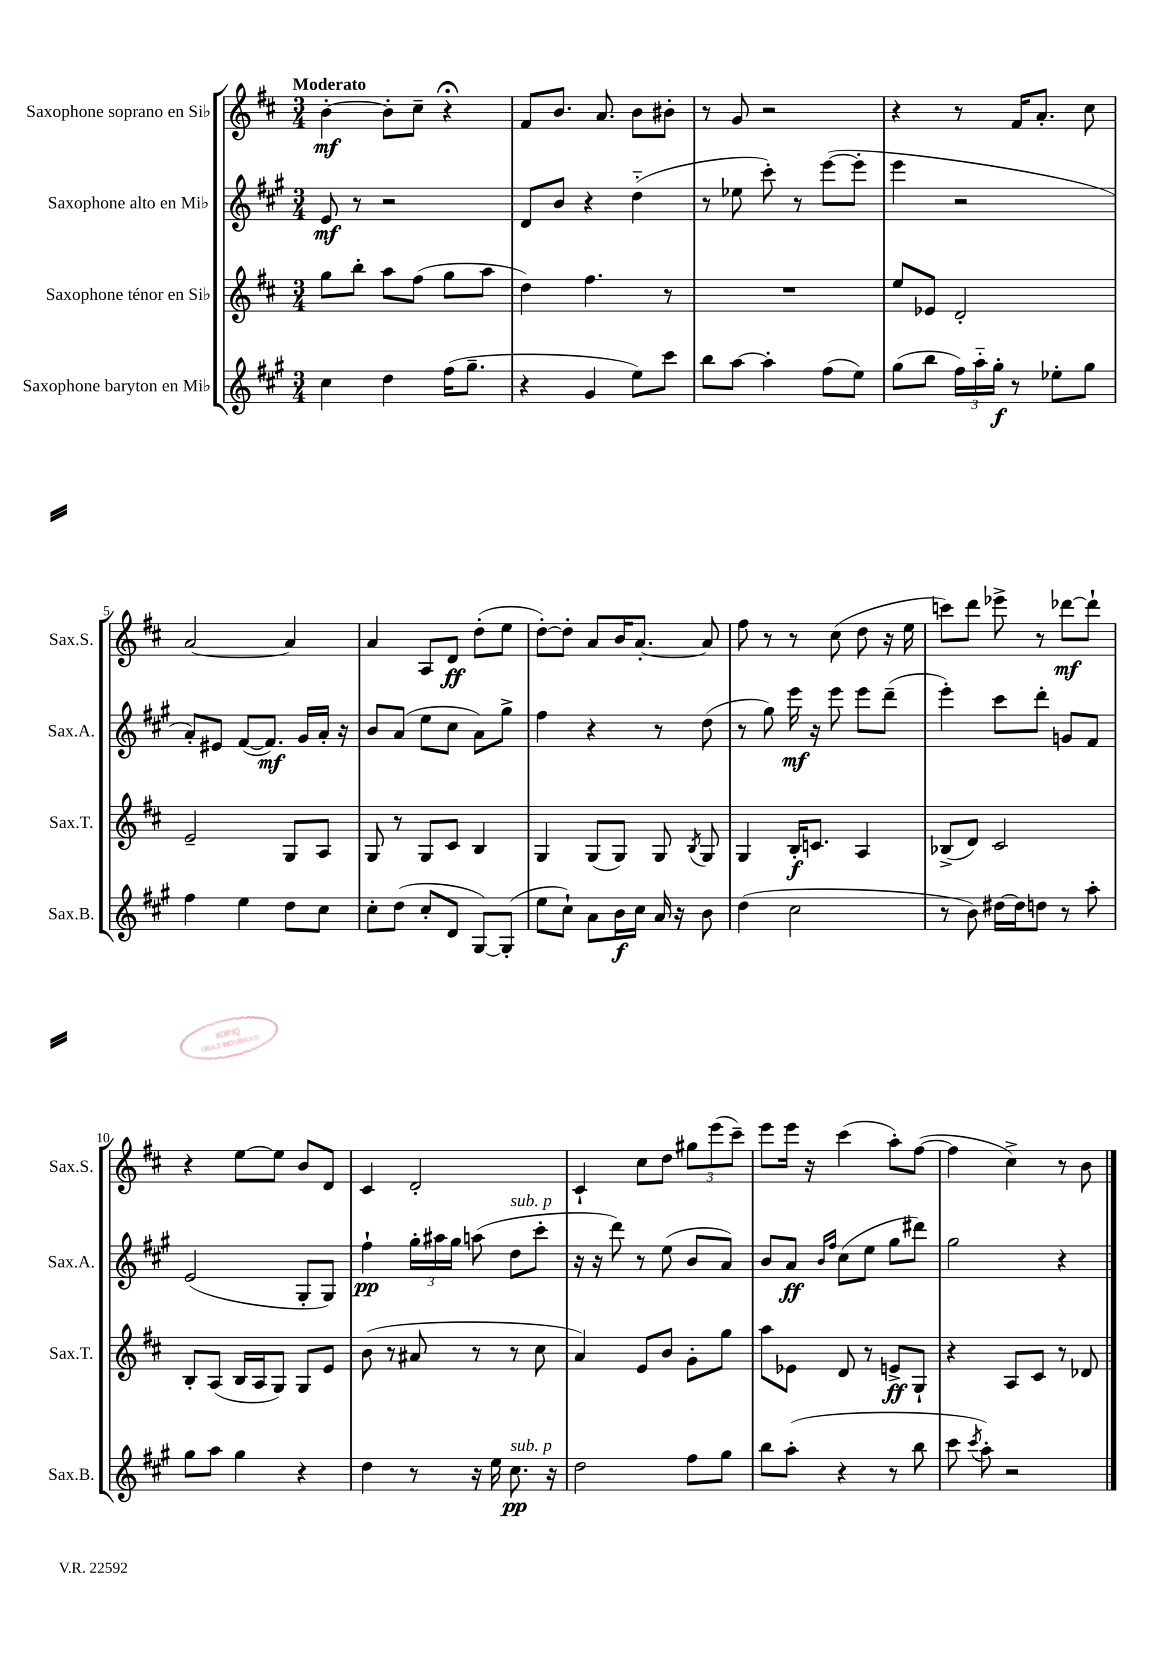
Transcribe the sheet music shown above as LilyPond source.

<<
\new StaffGroup <<
\new Staff = "s0" \with { instrumentName = "Saxophone soprano en Sib" shortInstrumentName = "Sax.S." } {
    \clef treble \key d \major \numericTimeSignature \time 3/4 \tempo "Moderato"
    \autoBeamOff b'4~-.\mf b'8[-. cis''8]-- r4\fermata |
    fis'8[ b'8.] a'8. b'8[ bis'8]-. |
    r8 g'8 r2 |
    r4 r8 fis'16[ a'8.]-. cis''8 |
    a'2~ a'4 |
    a'4 a8[ d'8]\ff d''8[-.( e''8] |
    d''8[~-.) d''8]-. a'8[ b'16 a'8.]~-. a'8 |
    fis''8 r8 r8 cis''8( d''8 r16 e''16 |
    c'''8[) d'''8] ees'''8-> r8 des'''8[~\mf des'''8]-! |
    r4 e''8[~ e''8] b'8[ d'8] |
    cis'4 d'2-. |
    cis'4-! cis''8[ d''8] \tuplet 3/2 { gis''8[ e'''8( cis'''8]--) } |
    e'''8[ e'''16] r16 cis'''4( a''8[-.) fis''8]~( |
    fis''4 cis''4->) r8 b'8 \bar "|." |
}
\new Staff = "s1" \with { instrumentName = "Saxophone alto en Mib" shortInstrumentName = "Sax.A." } {
    \clef treble \key a \major \numericTimeSignature \time 3/4
    \autoBeamOff e'8\mf r8 r2 |
    d'8[ b'8] r4 d''4-_( |
    r8 ees''8 cis'''8-.) r8 e'''8[~( e'''8]-. |
    e'''4 r2 |
    a'8[-.) eis'8] fis'8[~( fis'8.]\mf) gis'16[ a'16]-. r16 |
    b'8[ a'8]( e''8[ cis''8] a'8[) gis''8]-> |
    fis''4 r4 r8 d''8( |
    r8 gis''8) e'''16\mf r16 e'''8 e'''8[ d'''8]--( |
    e'''4-.) cis'''8[ d'''8]-. g'8[ fis'8] |
    e'2( gis8[-. gis8]) |
    fis''4-!\pp \tuplet 3/2 { gis''16[-. ais''16 gis''16] } a''8( d''8[^\markup { \italic "sub. p" } cis'''8]-. |
    r16 r16 d'''8) r8 e''8( b'8[ a'8]) |
    b'8[ a'8]\ff \grace { b'16[ fis''16] } cis''8[( e''8] gis''8[ dis'''8]) |
    gis''2 r4 \bar "|." |
}
\new Staff = "s2" \with { instrumentName = "Saxophone ténor en Sib" shortInstrumentName = "Sax.T." } {
    \clef treble \key d \major \numericTimeSignature \time 3/4
    \autoBeamOff g''8[ b''8]-. a''8[ fis''8]( g''8[ a''8] |
    d''4) fis''4. r8 |
    R2. |
    e''8[ ees'8] d'2-. |
    e'2-- g8[ a8] |
    g8 r8 g8[ cis'8] b4 |
    g4 g8[( g8]) g8 \acciaccatura { b8 } g8 |
    g4 b16[-.\f c'8.] a4 |
    bes8[->( d'8]) cis'2 |
    b8[-. a8]( b16[ a16 g8]) g8[ e'8] |
    b'8( r8 ais'8 r8 r8 cis''8 |
    a'4) e'8[ b'8] g'8[-. g''8] |
    a''8[ ees'8] d'8 r8 e'8[->\ff g8]-! |
    r4 a8[ cis'8] r8 des'8 \bar "|." |
}
\new Staff = "s3" \with { instrumentName = "Saxophone baryton en Mib" shortInstrumentName = "Sax.B." } {
    \clef treble \key a \major \numericTimeSignature \time 3/4
    \autoBeamOff cis''4 d''4 fis''16[( gis''8.]-- |
    r4 gis'4 e''8[) cis'''8] |
    b''8[ a''8]~ a''4-. fis''8[( e''8]) |
    gis''8[( b''8] \tuplet 3/2 { fis''16[) a''16-_ gis''16]-.\f } r8 ees''8[-. gis''8] |
    fis''4 e''4 d''8[ cis''8] |
    cis''8[-. d''8]( cis''8[-. d'8] gis8[~) gis8]-.( |
    e''8[ cis''8]-!) a'8[ b'16\f cis''16] a'16 r16 b'8 |
    d''4( cis''2 |
    r8 b'8) dis''16[~ dis''16 d''8] r8 a''8-. |
    gis''8[ a''8] gis''4 r4 |
    d''4 r8 r16 e''16 cis''8.\pp^\markup { \italic "sub. p" } r16 |
    d''2 fis''8[ gis''8] |
    b''8[ a''8]-.( r4 r8 b''8 |
    cis'''8 \acciaccatura { cis'''8 } a''8-.) r2 \bar "|." |
}
>>
>>
